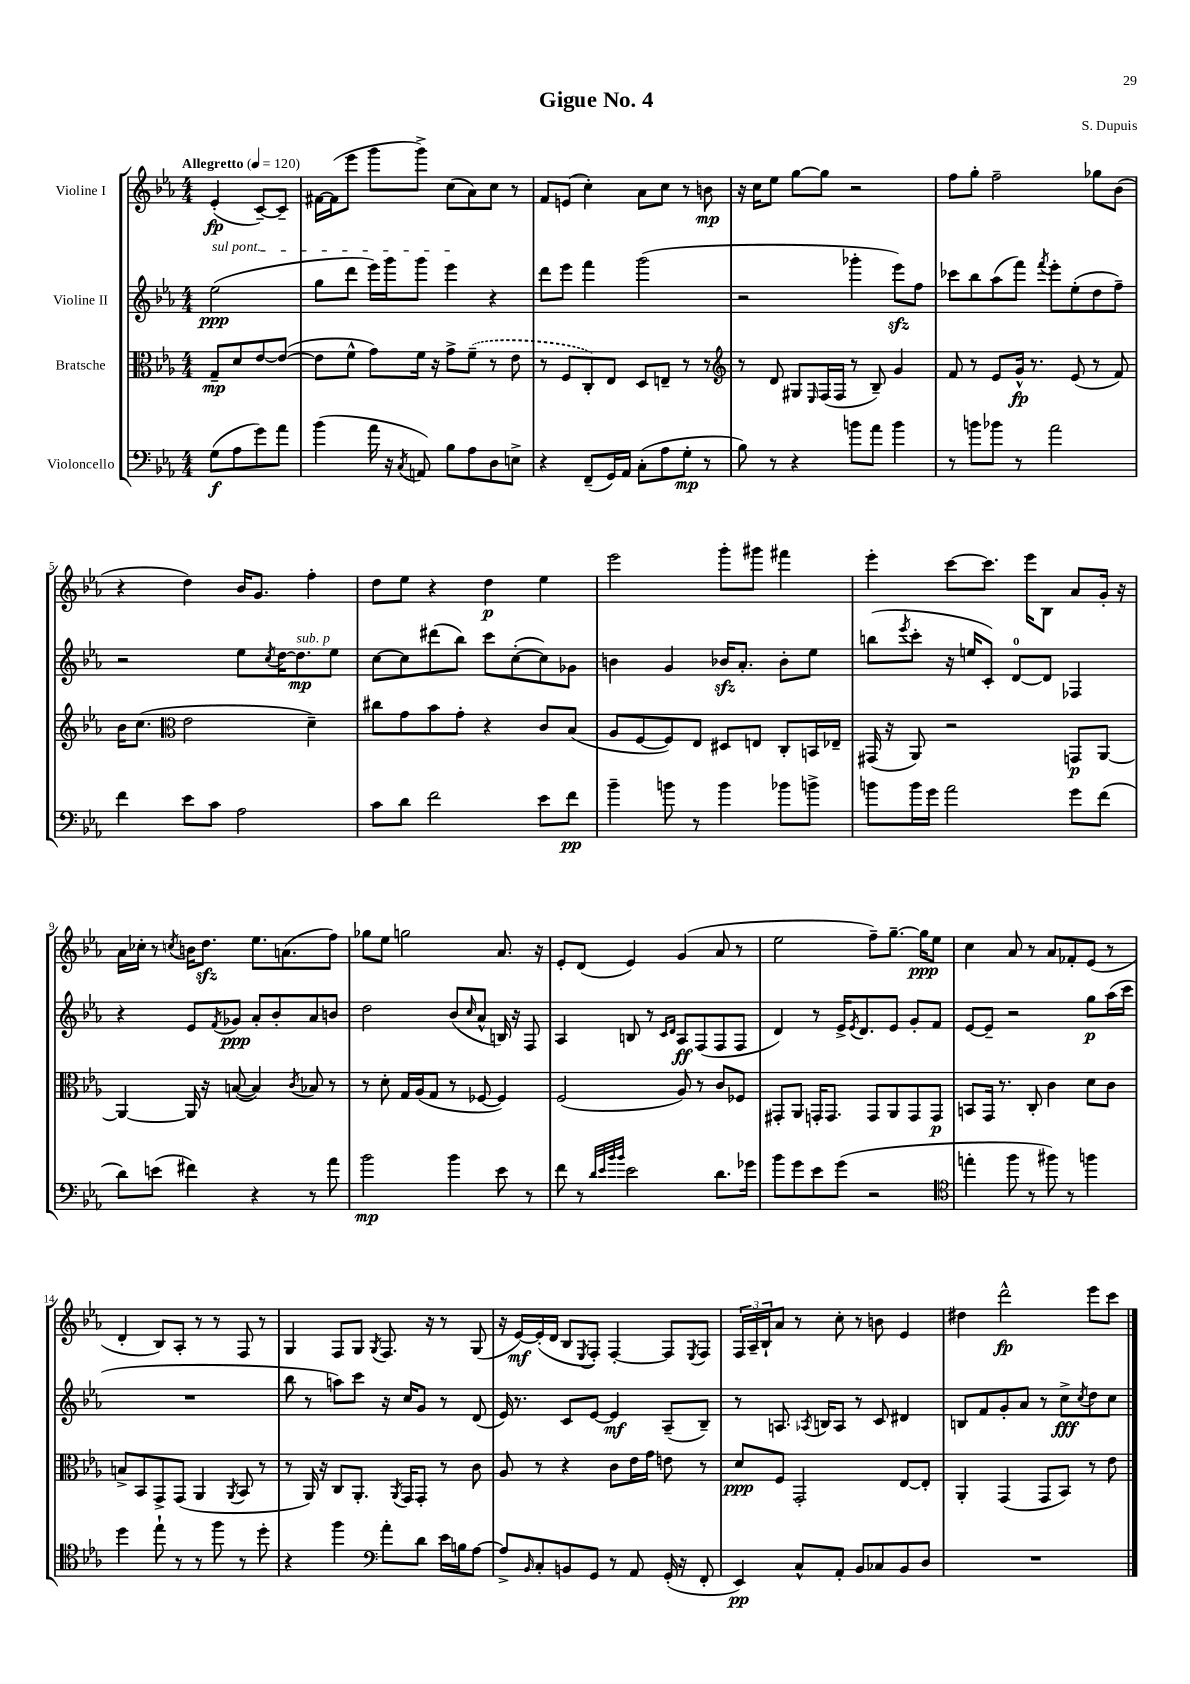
\header { title = "Gigue No. 4" composer = "S. Dupuis" }
<<
\new StaffGroup <<
\new Staff = "s0" \with { instrumentName = "Violine I" } {
    \clef treble \key ees \major \numericTimeSignature \time 4/4 \partial 2 \tempo "Allegretto" 4 = 120
    ees'4-.\fp( c'8~--) c'8-- |
    fis'16~ fis'16( ees'''8 g'''8 g'''8->) c''8( aes'8) c''8 r8 |
    f'8 e'8( c''4-.) aes'8 c''8 r8 b'8\mp |
    r16 c''16 ees''8 g''8~ g''8 r2 |
    f''8 g''8-. f''2-- ges''8 bes'8( |
    r4 d''4) bes'16 g'8. f''4-. |
    d''8 ees''8 r4 d''4\p ees''4 |
    ees'''2 g'''8-. gis'''8 fis'''4 |
    ees'''4-. c'''8~ c'''8. ees'''16 bes8 aes'8 g'16-. r16 |
    aes'16 ces''16-. r8 \acciaccatura { c''8 } b'16 d''8.\sfz ees''8. a'8.( f''8) |
    ges''8 ees''8 g''2 aes'8. r16 |
    ees'8-. d'8( ees'4) g'4( aes'8 r8 |
    ees''2 f''8--) g''8.~-- g''16\ppp ees''8 |
    c''4 aes'8 r8 aes'8 fes'8-. ees'8( r8 |
    d'4-. bes8) aes8-. r8 r8 f8 r8 |
    g4 f8 g8 \acciaccatura { g8 } f8. r16 r8 g8( |
    r16 ees'16~\mf) ees'16-.( d'16 bes8 \acciaccatura { ees8 } f8-.) f4~-. f8 \acciaccatura { ees8 } f8 |
    \tuplet 3/2 { f16 aes16-- bes16-! } aes'8 r8 c''8-. r8 b'8 ees'4 |
    dis''4 d'''2-^\fp ees'''8 c'''8 \bar "|." |
}
\new Staff = "s1" \with { instrumentName = "Violine II" } {
    \clef treble \key ees \major \numericTimeSignature \time 4/4 \partial 2
    \once \override TextSpanner.bound-details.left.text = \markup { \italic "sul pont." } ees''2\ppp\startTextSpan( |
    g''8 d'''8 ees'''16) g'''16 g'''8 ees'''4\stopTextSpan r4 |
    d'''8 ees'''8 f'''4 g'''2( |
    r2 ges'''4-. ees'''8\sfz) f''8 |
    ces'''8 bes''8 aes''8( f'''8) \acciaccatura { f'''8 } ees'''8-. ees''8-.( d''8 f''8--) |
    r2 ees''8 \acciaccatura { c''8 } d''16~ d''8.\mp^\markup { \italic "sub. p" } ees''8 |
    c''8~ c''8 dis'''8( bes''8) c'''8 c''8~-.( c''8) ges'8 |
    b'4 g'4 bes'16\sfz aes'8.-. bes'8-. ees''8 |
    b''8( \acciaccatura { ees'''8 } c'''8-. r16 e''16 c'8-.) d'8-0~ d'8 fes4 |
    r4 ees'8 \acciaccatura { f'8 } ges'8\ppp aes'8-. bes'8-. aes'8 b'8 |
    d''2 bes'8( \grace { c''16 } aes'8-^ b16) r16 f8 |
    aes4 b8 r8 \grace { c'16 d'16 } aes8\ff f8( f8 f8 |
    d'4) r8 ees'16-> \acciaccatura { ees'8 } d'8. ees'8 g'8-. f'8 |
    ees'8~ ees'8-- r2 g''8\p aes''16( c'''16 |
    R1 |
    bes''8 r8 a''8) c'''8 r16 c''16 g'8 r8 d'8( |
    ees'16) r8. c'8 ees'8~ ees'4\mf aes8--( bes8--) |
    r8 a8. \acciaccatura { aes8 } b16 aes8 r8 c'8 dis'4 |
    b8 f'8 g'8-. aes'8 r8 c''8->\fff \acciaccatura { c''8 } d''8 c''8 \bar "|." |
}
\new Staff = "s2" \with { instrumentName = "Bratsche" } {
    \clef alto \key ees \major \numericTimeSignature \time 4/4 \partial 2
    g8--\mp d'8 ees'8~ ees'8~( |
    ees'8 f'8-^ g'8) f'16 r16 g'8-> \once \slurDashed f'8--( r8 ees'8 |
    r8 f8 c8-.) ees8 d8 e8-- r8 r8 |
    \clef treble r8 d'8 gis8 \grace { ees16 } f16( f16 r8 bes8--) g'4 |
    f'8 r8 ees'8 g'16-^\fp r8. ees'8( r8 f'8) |
    bes'16 c''8.( \clef alto ees'2 d'4--) |
    cis''8 g'8 bes'8 g'8-. r4 c'8 bes8( |
    aes8 f8~ f8) ees8 dis8 e8 c8-. b,16 ees16-- |
    gis,16( r16 aes,8) r2 g,8\p aes,8~ |
    aes,4~ aes,16 r16 b8~( b4) \acciaccatura { c'8 } bes8 r8 |
    r8 d'8-. g16 aes16( g8 r8 fes8~ fes4) |
    f2( aes8) r8 c'8 fes8 |
    gis,8-. aes,8 g,16-. g,8. g,8 aes,8 g,8 g,8\p |
    b,8 g,16 r8. c8-. c'4 d'8 c'8 |
    b8-> bes,8 g,8-> g,8( aes,4 \acciaccatura { aes,8 } bes,8 r8 |
    r8 aes,16) r16 c8 aes,8.-. \acciaccatura { aes,8 } g,16 g,8-. r8 c'8 |
    aes8 r8 r4 c'8 ees'16 g'16 e'8 r8 |
    d'8\ppp f8 g,2-. ees8~ ees8-. |
    aes,4-. g,4( g,8 bes,8) r8 ees'8 \bar "|." |
}
\new Staff = "s3" \with { instrumentName = "Violoncello" } {
    \clef bass \key ees \major \numericTimeSignature \time 4/4 \partial 2
    g8\f( aes8 g'8) aes'8 |
    bes'4( aes'16 r16 \acciaccatura { c8 } a,8) bes8 aes8 d8 e8-> |
    r4 f,8--( g,16) aes,16 c8-.( aes8 g8-.\mp r8 |
    bes8) r8 r4 b'8 aes'8 b'4 |
    r8 b'8 bes'8 r8 aes'2 |
    f'4 ees'8 c'8 aes2 |
    c'8 d'8 f'2 ees'8 f'8\pp |
    bes'4-- b'8 r8 b'4 bes'8 b'8-> |
    b'8 b'16 g'16 aes'2 g'8 f'8( |
    d'8) e'8( fis'4) r4 r8 aes'8 |
    bes'2\mp bes'4 ees'8 r8 |
    f'8 r8 \grace { d'32 ees'32 bes'32 bes'32 } ees'2 d'8. ges'16 |
    bes'8 g'8 ees'8 g'8( r2 |
    \clef tenor e''4-. f''8 r8 fis''8) r8 f''4 |
    d''4 ees''8-! r8 r8 f''8 r8 d''8-. |
    r4 f''4 \clef bass aes'8-. d'8 ees'16 b16 aes8~ |
    aes8-> \grace { bes,16 } c8-. b,8 g,8 r8 aes,8 g,16-.( r16 f,8-. |
    ees,4\pp) c8-^ aes,8-. bes,8 ces8 bes,8 d8 |
    R1 \bar "|." |
}
>>
>>
